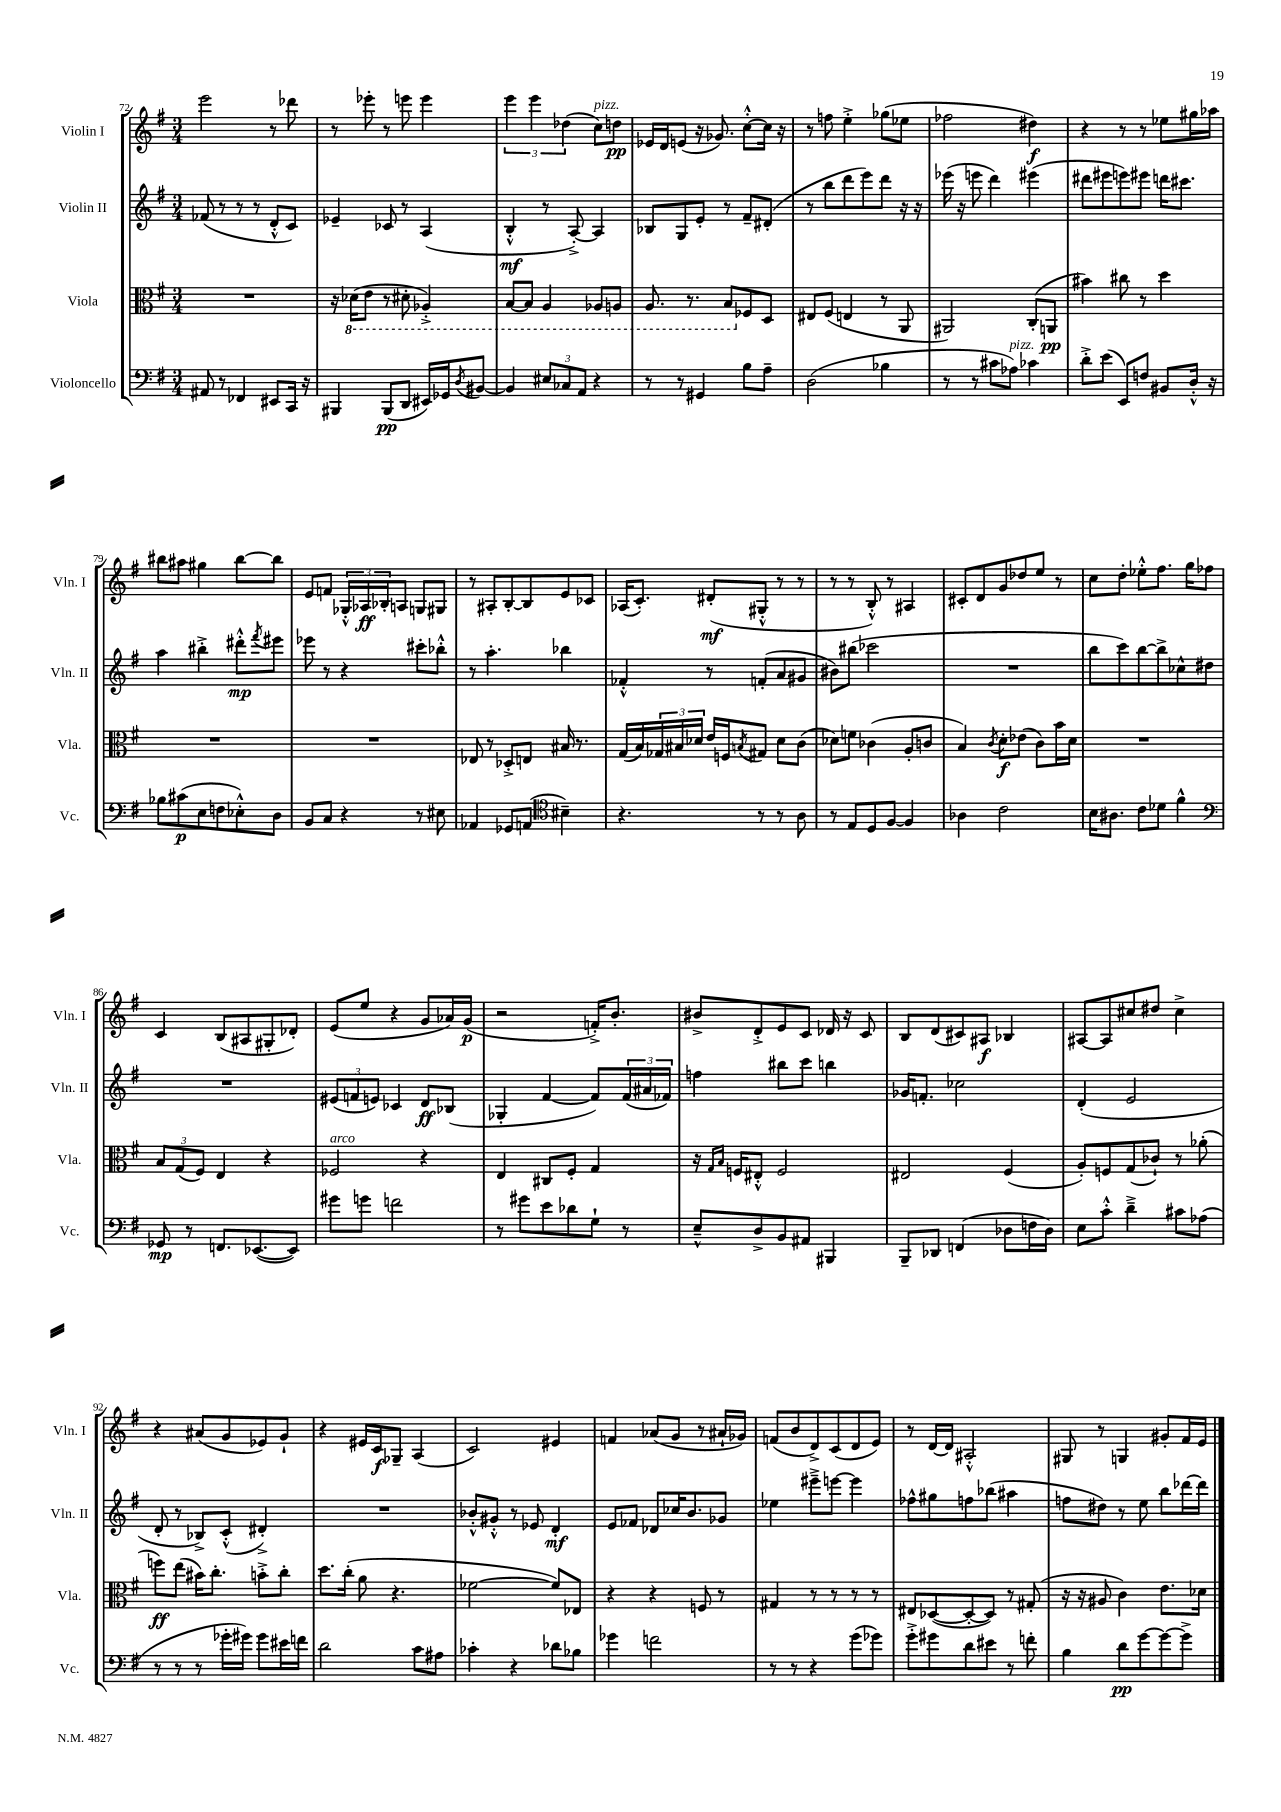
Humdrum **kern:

**kern	**dynam	**kern	**dynam	**kern	**dynam	**kern	**dynam
*part4	*part4	*part3	*part3	*part2	*part2	*part1	*part1
*staff4	*staff4	*staff3	*staff3	*staff2	*staff2	*staff1	*staff1
*I"Violoncello	*	*I"Viola	*	*I"Violin II	*	*I"Violin I	*
*I'Vc.	*	*I'Vla.	*	*I'Vln. II	*	*I'Vln. I	*
*clefF4	*	*clefC3	*	*clefG2	*	*clefG2	*
*k[f#]	*	*k[f#]	*	*k[f#]	*	*k[f#]	*
*M3/4	*	*M3/4	*	*M3/4	*	*M3/4	*
=72	=72	=72	=72	=72	=72	=72	=72
8AA#X/	.	2.r	.	(8f-X/	.	2eee\	.
8r	.	.	.	8r	.	.	.
4FF-X/	.	.	.	8r	.	.	.
.	.	.	.	8r	.	.	.
8EE#X/L	.	.	.	8d'^^/L	.	8r	.
16CC/Jk	.	.	.	8c/J)	.	8ddd-X\	.
16r	.	.	.	.	.	.	.
=73	=73	=73	=73	=73	=73	=73	=73
4BBB#X/	.	16r	.	4e-X~/	.	8r	.
*	*	*8ba	*	*	*	*	*
.	.	(16D-X\KL	.	.	.	.	.
.	.	8E\J	.	.	.	8eee-X'\	.
(8BBB#/L	pp	8r	.	8c-X/	.	8r	.
8DD/J	.	8D#X'\	.	8r	.	8eeen\	.
16EE#X/LL)	.	4AA-X'^/)	.	(4A/	.	4eee\	.
16GG-X/J	.	.	.	.	.	.	.
8qD/	.	.	.	.	.	.	.
[8BB#X/J	.	.	.	.	.	.	.
=74	=74	=74	=74	=74	=74	=74	=74
4BB#/]	.	[8BB/L	.	4B'^^/	mf	6eee\	.
.	.	8BB/J]	.	.	.	.	.
.	.	.	.	.	.	6eee\	.
12E#X/L	.	4AA/	.	8r	.	.	.
12C-X/	.	.	.	.	.	(6dd-X\	.
.	.	.	.	[8A'^/)	.	.	.
12AA/J	.	.	.	.	.	.	.
!	!	!	!	!	!	!LO:TX:a:i:t=pizz.	!
4r	.	8AA-X/L	.	4A/]	.	8cc\L)	.
.	.	8AAn/J	.	.	.	8ddn\J	pp
=75	=75	=75	=75	=75	=75	=75	=75
8r	.	8.AA/	.	8B-X/L	.	16e-X/LL	.
.	.	.	.	.	.	16d/J	.
8r	.	.	.	8G/	.	(8en/J	.
.	.	8.r	.	.	.	.	.
4GG#X/	.	.	.	8e'/J	.	16r	.
.	.	.	.	.	.	8.g-X/)	.
.	.	8BB/L	.	8r	.	.	.
*	*	*X8ba	*	*	*	*	*
8B\L	.	8F-X/	.	8f#~/L	.	[8cc'^^\L	.
8A~\J	.	8D/J	.	(8d#X'/J	.	16cc\Jk]	.
.	.	.	.	.	.	16r	.
=76	=76	=76	=76	=76	=76	=76	=76
(2D\	.	8E#X/L	.	8r	.	8r	.
.	.	(8F#/J	.	8bb\L	.	8ffn\	.
.	.	4En/	.	8ddd\	.	4ee'^\	.
.	.	.	.	8eee\)	.	.	.
4B-X\	.	8r	.	8ddd\J	.	(8gg-X\L	.
.	.	8AA/	.	16r	.	8ee-X\J	.
.	.	.	.	16r	.	.	.
=77	=77	=77	=77	=77	=77	=77	=77
8r	.	2AA#X/)	.	(16eee-X\	.	2ff-X\	.
.	.	.	.	16r	.	.	.
8r	.	.	.	8eeen\	.	.	.
8c#X\L	.	.	.	4ddd\)	.	.	.
!LO:TX:a:i:t=pizz.	!	!	!	!	!	!	!
8A-X\J)	.	.	.	.	.	.	.
4c-X\	.	(8C'/L	.	(4eee#X\	.	4dd#X\)	f
.	.	8AAn/J	pp	.	.	.	.
=78	=78	=78	=78	=78	=78	=78	=78
8d'^\L	.	4b#X\)	.	8ddd#X\L	.	4r	.
(8e\J	.	.	.	8eee#X\	.	.	.
8EE/L)	.	8cc#X\	.	8eeen\)	.	8r	.
8Fn/J	.	8r	.	8eee#X\J	.	8r	.
8BB#X/L	.	4dd\	.	16dddn\KL	.	8ee-X\L	.
.	.	.	.	8.ccc#X\J	.	.	.
16D'^^/Jk	.	.	.	.	.	16gg#X\L	.
16r	.	.	.	.	.	16aa-X\JJ	.
!!LO:LB:g=z
=79	=79	=79	=79	=79	=79	=79	=79
8B-X\L	.	2.r	.	4aa\	.	8bb#X\L	.
(8c#X\	p	.	.	.	.	8aa#X\J	.
8E\	.	.	.	4bb#X'^\	.	4gg#X\	.
8Fn\	.	.	.	.	.	.	.
8E-X'^^\)	.	.	.	8ddd#X'^^\L	mp	[8bb#\L	.
.	.	.	.	8qfff#/	.	.	.
8D\J	.	.	.	8eee#X\J	.	8bb#\J]	.
=80	=80	=80	=80	=80	=80	=80	=80
8BB/L	.	2.r	.	8eee-X\	.	8e/L	.
8C/J	.	.	.	8r	.	8fn/J	.
4r	.	.	.	4r	.	24G-X'^^/LL	.
.	.	.	.	.	.	24A-X/	ff
.	.	.	.	.	.	24B-X'/J	.
.	.	.	.	.	.	8An/J	.
8r	.	.	.	8ccc#X'\L	.	8Gn/L	.
8E#X\	.	.	.	8bb-X'^^\J	.	8G#X/J	.
=81	=81	=81	=81	=81	=81	=81	=81
4AA-X/	.	8E-X/	.	8r	.	8r	.
.	.	8r	.	4.aa'\	.	8A#X'/L	.
8GG-X/L	.	8D-X'^/L	.	.	.	[8B'/	.
(8AAn/J	.	8En/J	.	.	.	8B/]	.
*clefC4	*	*	*	*	*	*	*
4B#X~\)	.	16B#X/	.	4bb-X\	.	8e/	.
.	.	8.r	.	.	.	.	.
.	.	.	.	.	.	8c-X/J	.
=82	=82	=82	=82	=82	=82	=82	=82
4.r	.	(16G/LL	.	4f-X'^^/	.	(16A-X/KL	.
.	.	16B/)	.	.	.	8.c'/J)	.
.	.	24G-X/	.	.	.	.	.
.	.	24B#X/	.	.	.	.	.
.	.	24d-X/JJ	.	.	.	.	.
.	.	16e/LL	.	8r	.	(8d#X'/L	mf
.	.	16Fn/J	.	.	.	.	.
.	.	8qBn/	.	.	.	.	.
8r	.	8G#X/J	.	(8fn'/L	.	8G#X'^^/J	.
8r	.	8d-\L	.	8a/	.	8r	.
8A\	.	(8c\J	.	8g#X/J	.	8r	.
=83	=83	=83	=83	=83	=83	=83	=83
8r	.	8d-X\L)	.	8b#X\L)	.	8r	.
8E/L	.	8fn\J	.	(8bb#X\J	.	8r	.
8D/	.	(4c-X\	.	2ccc-X\	.	8B'^^/)	.
[8F#/J	.	.	.	.	.	8r	.
4F#/]	.	8A'/L	.	.	.	4A#X/	.
.	.	8cn/J	.	.	.	.	.
=84	=84	=84	=84	=84	=84	=84	=84
4A-X\	.	4B/)	.	2.r	.	8c#X'/L	.
.	.	.	.	.	.	8d/	.
.	.	8qc/	.	.	.	.	.
2c\	.	8d'\L	f	.	.	8g/	.
.	.	(8e-X\J	.	.	.	8dd-X/	.
.	.	8c\L)	.	.	.	8ee/J	.
.	.	16b\L	.	.	.	8r	.
.	.	16d\JJ	.	.	.	.	.
=85	=85	=85	=85	=85	=85	=85	=85
16B\KL	.	2.r	.	8bb\L	.	8cc\L	.
8.A#X\J	.	.	.	.	.	.	.
.	.	.	.	8ccc\)	.	8dd'\J	.
8c\L	.	.	.	[8bb\	.	8ee-X'^^\L	.
8d-X\J	.	.	.	8bb^\]	.	8.ff#\J	.
4f#^^\	.	.	.	8cc-X^^\	.	.	.
.	.	.	.	.	.	16gg\KL	.
.	.	.	.	8dd#X\J	.	8ff-X\J	.
!!LO:LB:g=z
=86	=86	=86	=86	=86	=86	=86	=86
*clefF4	*	*	*	*	*	*	*
8GG-X/	mp	12B/L	.	2.r	.	4c/	.
.	.	(12G/	.	.	.	.	.
8r	.	.	.	.	.	.	.
.	.	12F#/J)	.	.	.	.	.
8.FFn/L	.	4E/	.	.	.	(8B/L	.
.	.	.	.	.	.	8A#X/	.
([8.EE-X/	.	.	.	.	.	.	.
.	.	4r	.	.	.	8G#X'/	.
8EE-/J])	.	.	.	.	.	8d-X'/J)	.
=87	=87	=87	=87	=87	=87	=87	=87
!	!	!LO:TX:a:i:t=arco	!	!	!	!	!
8g#X\L	.	2F-X/	.	(12e#X/L	.	(8e/L	.
.	.	.	.	12fn/	.	.	.
8gn\J	.	.	.	.	.	8ee/J	.
.	.	.	.	12en/J)	.	.	.
2fn\	.	.	.	4c-X/	.	4r	.
.	.	4r	.	8d/L	ff	8g/L	.
.	.	.	.	(8B-X/J	.	16a-X/L)	.
.	.	.	.	.	.	(16g/JJ	p
=88	=88	=88	=88	=88	=88	=88	=88
8r	.	4E/	.	4G-X'/	.	2r	.
8g#X\L	.	.	.	.	.	.	.
8e\	.	8C#X/L	.	[4f#/	.	.	.
8d-X\	.	8F#'/J	.	.	.	.	.
8G`\J	.	4G/	.	8f#/L])	.	16fn'^/KL)	.
.	.	.	.	.	.	8.b'/J	.
8r	.	.	.	(24f#/L	.	.	.
.	.	.	.	24a#X/	.	.	.
.	.	.	.	24f-X/JJ)	.	.	.
=89	=89	=89	=89	=89	=89	=89	=89
8E~^^/L	.	16r	.	4ffn\	.	8b#X^/L	.
.	.	16qqG/LL	.	.	.	.	.
.	.	16qqB/JJ	.	.	.	.	.
.	.	16Fn/KL	.	.	.	.	.
8D^/	.	8E#X'^^/J	.	.	.	8d'^/	.
8BB/	.	2F/	.	8bb#X\L	.	8e/	.
8AA#X/J	.	.	.	8ccc\J	.	8c/J	.
4BBB#X/	.	.	.	4bbn\	.	16d-X/	.
.	.	.	.	.	.	16r	.
.	.	.	.	.	.	8c/	.
=90	=90	=90	=90	=90	=90	=90	=90
8BBB~/L	.	2E#X/	.	16g-X/KL	.	8B/L	.
.	.	.	.	8.fn'/J	.	.	.
8DD-X/J	.	.	.	.	.	(8d/	.
(4FFn/	.	.	.	2cc-X\	.	8c#X/)	.
.	.	.	.	.	.	8A#X/J	f
8D-X\L	.	(4F#/	.	.	.	4B-X/	.
16Fn\L	.	.	.	.	.	.	.
16D-\JJ)	.	.	.	.	.	.	.
=91	=91	=91	=91	=91	=91	=91	=91
8E\L	.	8A'/L)	.	(4d'/	.	[8A#X/L	.
8c'^^\J	.	8Fn/	.	.	.	8A#/]	.
4d~^\	.	(8G/	.	2e/	.	8cc#X/	.
.	.	8c-X`/J)	.	.	.	8dd#X/J	.
8c#X\L	.	8r	.	.	.	4cc#^\	.
(8A-X\J	.	(8a-X'\	.	.	.	.	.
!!LO:LB:g=z
=92	=92	=92	=92	=92	=92	=92	=92
8r	.	8ffn\L)	ff	8d'/	.	4r	.
8r	.	(8ee\J	.	8r	.	.	.
8r	.	16b#X\KL)	.	8B-X^/L)	.	(8a#X/L	.
.	.	8.cc'\J	.	.	.	.	.
16g-X'\LL	.	.	.	(8c'^^/J	.	8g/	.
16g#X\JJ)	.	.	.	.	.	.	.
8g#\L	.	8bn'^\L	.	4d#X'^/)	.	8e-X/)	.
16e#X\L	.	8cc'\J	.	.	.	8g`/J	.
16fn\JJ	.	.	.	.	.	.	.
=93	=93	=93	=93	=93	=93	=93	=93
2d\	.	8.dd\L	.	2.r	.	4r	.
.	.	(16cc'\Jk	.	.	.	.	.
.	.	8a\	.	.	.	16e#X/LL	.
.	.	.	.	.	.	16c/J	f
.	.	4.r	.	.	.	8G-X~/J	.
8c\L	.	.	.	.	.	(4A/	.
8A#X\J	.	.	.	.	.	.	.
=94	=94	=94	=94	=94	=94	=94	=94
4c-X'\	.	[2f-X\	.	8b-X'^^/L	.	2c/)	.
.	.	.	.	8g#X'^^/J	.	.	.
4r	.	.	.	8r	.	.	.
.	.	.	.	8e-X/	.	.	.
8d-X\L	.	8f-/L])	.	4d'/	mf	4e#X/	.
8B-X\J	.	8E-X/J	.	.	.	.	.
=95	=95	=95	=95	=95	=95	=95	=95
4g-X\	.	4r	.	8e/L	.	4fn/	.
.	.	.	.	8f-X/J	.	.	.
2fn\	.	4r	.	8d-X/L	.	(8a-X/L	.
.	.	.	.	16cc-X/K	.	8g/J	.
.	.	.	.	8.b/	.	.	.
.	.	8Fn/	.	.	.	8r	.
.	.	8r	.	8g-X/J	.	16a#X`/LL	.
.	.	.	.	.	.	16g-X/JJ)	.
=96	=96	=96	=96	=96	=96	=96	=96
8r	.	4G#X/	.	4ee-X\	.	(8fn/L	.
8r	.	.	.	.	.	8b/	.
4r	.	8r	.	8eee#X~^\L	.	8d^/)	.
.	.	8r	.	[8eeen\J	.	(8c/	.
(8g\L	.	8r	.	4eee\]	.	8d/	.
8g-X\J)	.	8r	.	.	.	8e/J)	.
=97	=97	=97	=97	=97	=97	=97	=97
8g'^\L	.	8E#X/L	.	8ff-X^^\L	.	8r	.
8g#X\	.	([8D-X/	.	8gg#X\	.	[16d/LL	.
.	.	.	.	.	.	16d/JJ]	.
8d\	.	8D-'/_	.	8ffn\	.	2A#X'^^/	.
8e#X\J	.	8D-/J])	.	(8bb-X\J	.	.	.
8r	.	8r	.	4aa#X\	.	.	.
8fn'\	.	(8G#X'/	.	.	.	.	.
=98	=98	=98	=98	=98	=98	=98	=98
4B\	.	16r	.	8ffn\L	.	8G#X/	.
.	.	16r	.	.	.	.	.
.	.	8A#X/	.	8dd#X\J)	.	8r	.
8d\L	pp	4c\)	.	8r	.	4Gn/	.
[8g\	.	.	.	8ee\	.	.	.
8g\_	.	8.e\L	.	8bb\L	.	8g#X'/L	.
8g^\J]	.	.	.	[16ddd-X\L	.	16f#/L	.
.	.	16d-X\Jk	.	16ddd-\JJ]	.	16e/JJ	.
==	==	==	==	==	==	==	==
*-	*-	*-	*-	*-	*-	*-	*-
